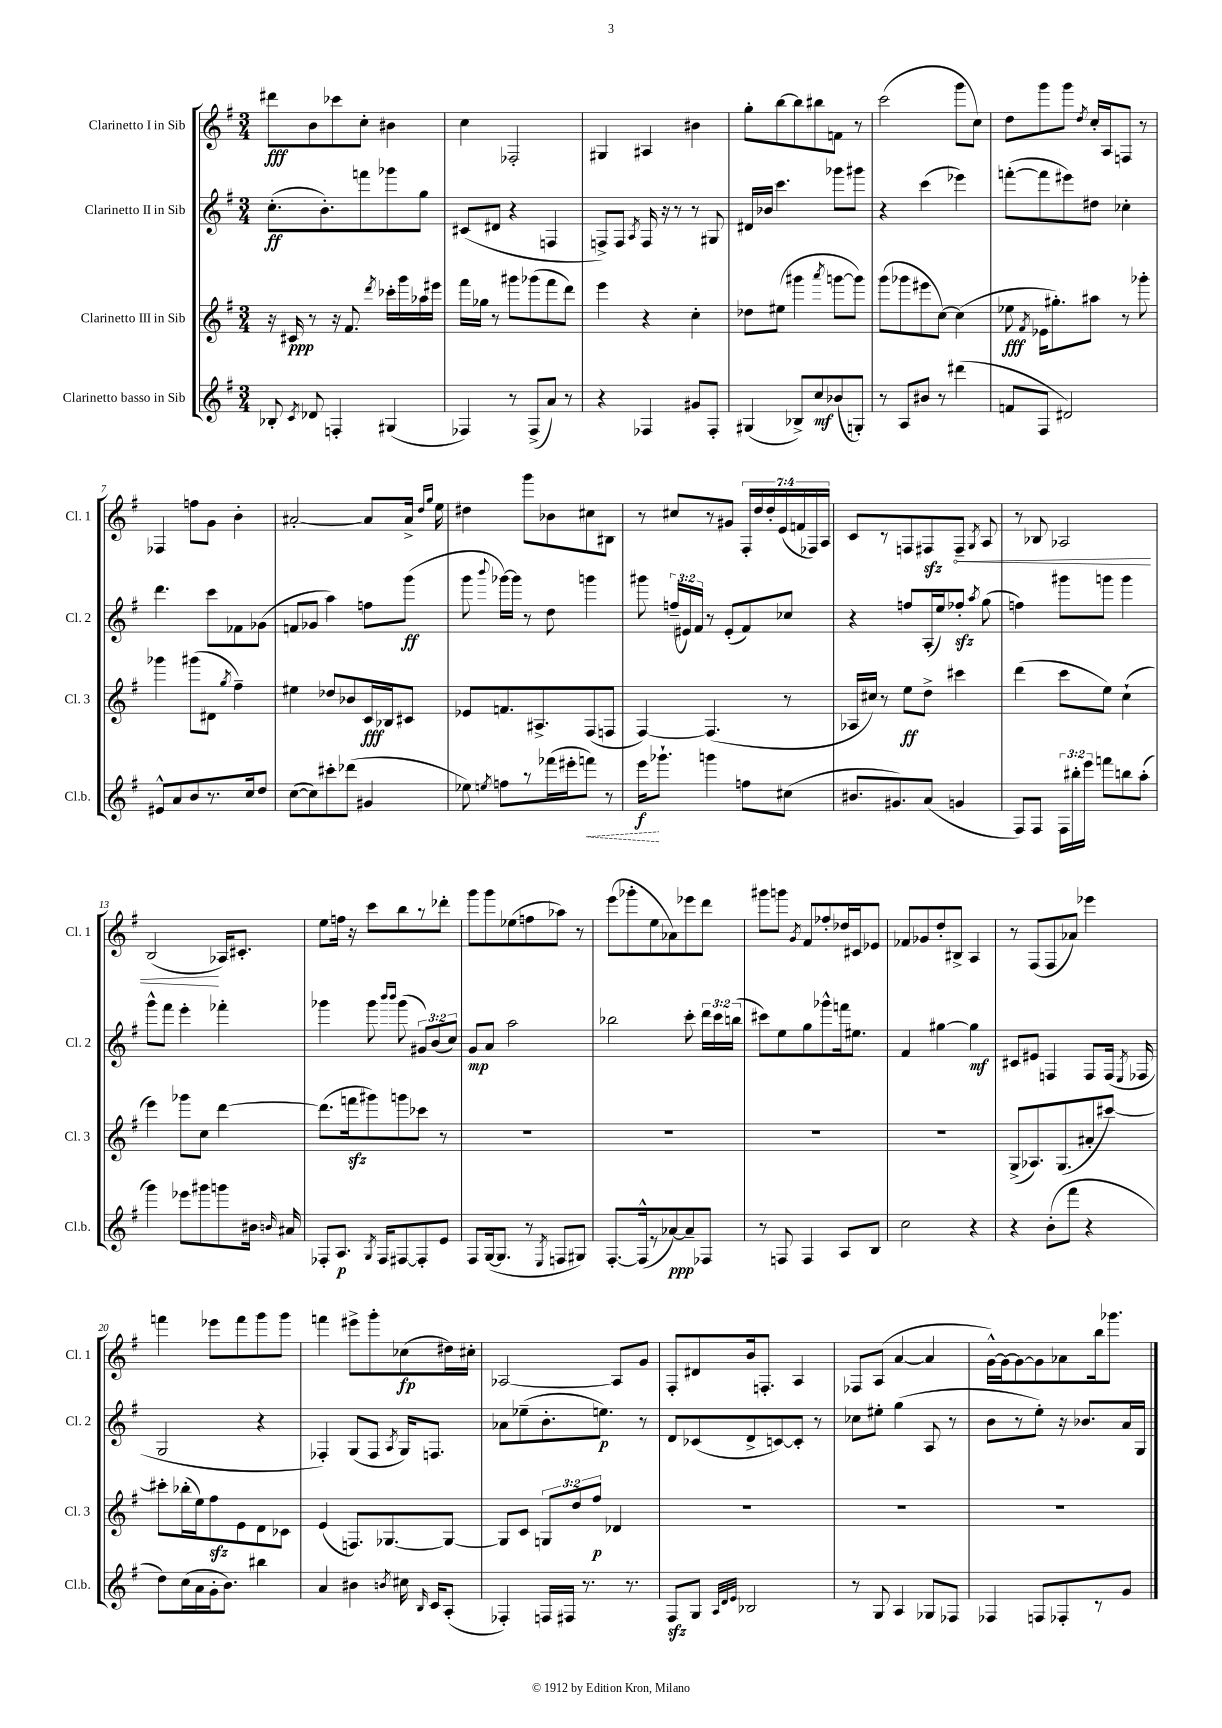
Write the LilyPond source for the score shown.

<<
\new StaffGroup <<
\new Staff = "s0" \with { instrumentName = "Clarinetto I in Sib" shortInstrumentName = "Cl. 1" } {
    \clef treble \key g \major \numericTimeSignature \time 3/4 \override Staff.TupletNumber.text = #tuplet-number::calc-fraction-text
    \autoBeamOff dis'''8[\fff b'8 ces'''8 c''8]-. bis'4 |
    c''4 fes2-. |
    gis4 ais4 bis'4 |
    g''8[-. b''8~ b''8 bis''8 f'8] r8 |
    c'''2( g'''8[ c''8]) |
    d''8[ g'''8 g'''8] \acciaccatura { d''8 } c''16[-. a16 f8] r8 |
    fes4 f''8[ g'8] b'4-. |
    ais'2~-. ais'8[ ais'16]-> \grace { d''16[ g''16] } e''16 |
    dis''4 g'''8[ bes'8 cis''8 bis8] |
    r8 cis''8[ r8 gis'8] \tuplet 7/4 { fis16[-. d''16 d''16-. e'16( f'16 fes16) a16] } |
    c'8[ r8 f8 fis8\sfz \once \override Hairpin.circled-tip = ##t fis8]--\< \acciaccatura { g8 } a8 |
    r8 bes8 aes2 |
    b2\!( aes16[) cis'8.]-. |
    e''8[ f''16] r16 c'''8[ b''8 r8 des'''8]-. |
    g'''8[ g'''8 ees''8( f''8 aes''8]) r8 |
    e'''8[( ges'''8-. e''8 aes'8) ees'''8 d'''8] |
    gis'''8[ g'''8] \acciaccatura { g'8 } fis'8[ fes''8-. des''16 cis'16 ees'8] |
    fes'8[ ges'8 d''8-. bis8]-> a4 |
    r8 fis8[( fis8 aes'8]) ees'''4 |
    f'''4 ees'''8[ f'''8 g'''8 g'''8] |
    f'''4 eis'''8[-> g'''8-. ces''8\fp( dis''16) cis''16]-. |
    aes2~ aes8[ g'8] |
    fis8[-. dis'8 b'16 f8.]-. a4 |
    fes8[ a8]( a'4~ a'4 |
    g'16[~-^) g'16~ g'8~ g'8 aes'8 b''16 ges'''8.] \bar "|." |
}
\new Staff = "s1" \with { instrumentName = "Clarinetto II in Sib" shortInstrumentName = "Cl. 2" } {
    \clef treble \key g \major \numericTimeSignature \time 3/4 \override Staff.TupletNumber.text = #tuplet-number::calc-fraction-text
    \autoBeamOff c''8.[-.\ff( b'8.-.) f'''8 ges'''8 g''8] |
    cis'8[( dis'8] r4 f4 |
    f8[->) f8] \acciaccatura { a8 } f16 r16 r8 r8 gis8 |
    dis'16[ bes'16] c'''4. ges'''8[ gis'''8] |
    r4 c'''4( ees'''4) |
    f'''8[~-.( f'''8 eis'''8) dis''8] ces''4-. |
    d'''4. c'''8[ fes'8 ges'8]( |
    f'8[ ges'8] a''4) f''8[ g'''8]\ff( |
    g'''8 \appoggiatura { b'''8 } ges'''16[~) ges'''16] r8 d''8 g'''4 |
    gis'''8 \tuplet 3/2 { f''16[--( eis'16) fis'16] } r8 eis'8[-.( fis'8) ces''8] |
    r4 f''8[ a16-.( e''16) fes''8]-.\sfz \acciaccatura { a''8 } g''8( |
    f''4) gis'''8[ g'''8] g'''4 |
    g'''8[-^ fis'''8] e'''4-. fes'''4-. |
    ges'''4 ges'''8 \grace { b'''16[ b'''16] } ges'''8( \tuplet 3/2 { gis'8[) b'8( c''8]) } |
    g'8[\mp a'8] a''2 |
    bes''2 c'''8-. \tuplet 3/2 { d'''16[ c'''16 b''16]( } |
    cis'''8[) e''8 g''8 ges'''8-^ f'''16 eis''8.] |
    fis'4 gis''4~ gis''4\mf |
    cis'8[ eis'8] f4 f8[ f16]( \acciaccatura { e8 } fes16 |
    g2 r4 |
    fes4-.) g8[( fes8] \acciaccatura { a8 } g16[) f8.] |
    aes'8[ ees''8--( b'8.-. e''8.]\p) r8 |
    d'8[ ces'8( d'8-> c'8~) c'8]-. r8 |
    ces''8[ eis''8]-. g''4( a8 r8 |
    b'8[ r8 e''8]-.) r16 bes'8.[ a'16 g16] \bar "|." |
}
\new Staff = "s2" \with { instrumentName = "Clarinetto III in Sib" shortInstrumentName = "Cl. 3" } {
    \clef treble \key g \major \numericTimeSignature \time 3/4 \override Staff.TupletNumber.text = #tuplet-number::calc-fraction-text
    \autoBeamOff r16 cis'16\ppp r8 r16 fis'8. \acciaccatura { d'''8 } ces'''16[-. g'''16 aes''16 eis'''16] |
    fis'''16[ ges''16] r8 gis'''8[ ges'''8( fis'''8 d'''8]) |
    e'''4 r4 c''4-. |
    des''8[ eis''8]( gis'''4 \acciaccatura { a'''8 } g'''8[~ g'''8]) |
    g'''8[( ges'''8 eis'''8 c''8]~) c''4( |
    ees''8\fff \acciaccatura { fis'8 } ees'16[ gis''8.-.) ais''8] r8 ges'''8-. |
    ges'''4 gis'''8[( dis'8] \acciaccatura { g''8 } fis''4--) |
    eis''4 des''8[ bes'8 c'16\fff bes16 cis'8] |
    ees'8[ f'8. ais8.-> fis8( f8] |
    fis4~) fis4.( r8 |
    aes16[ cis''16]) r8 e''8[\ff d''8]-> cis'''4 |
    d'''4( c'''8[ e''8]) c''4-!( |
    e'''4) ges'''8[ c''8] d'''4~ |
    d'''8.[( f'''16\sfz gis'''8) g'''8 ces'''8] r8 |
    R2. |
    R2. |
    R2. |
    R2. |
    g8[->( aes8.) g8.( ais'8-. cis'''8]~) |
    cis'''8[-. bes''16-.( e''16) fis''8\sfz e'8 d'8 ces'8] |
    e'4( f8.[) ges8.~ ges8]~ |
    ges8[ c'8] \tuplet 3/2 { g8[ d''8 fis''8]\p } des'4 |
    R2. |
    R2. |
    R2. \bar "|." |
}
\new Staff = "s3" \with { instrumentName = "Clarinetto basso in Sib" shortInstrumentName = "Cl.b." } {
    \clef treble \key g \major \numericTimeSignature \time 3/4 \override Staff.TupletNumber.text = #tuplet-number::calc-fraction-text
    \autoBeamOff bes8-. \acciaccatura { c'8 } des'8 f4-. gis4( |
    fes4) r8 fes8[->( a'8]) r8 |
    r4 fes4 gis'8[ fes8]-. |
    gis4( bes8[->) c''8\mf bes'8( g8]-.) |
    r8 a8[ bis'8] r8 dis'''4( |
    f'8[ fis8] dis'2) |
    eis'8[-^ a'8 b'8 r8. c''16 d''8] |
    c''8[~( c''8) cis'''8-. des'''8]( gis'4 |
    ees''8) \acciaccatura { e''8 } f''8[ r8 fes'''16( eis'''16-. \once \override Hairpin.style = #'dashed-line f'''8]\<) r8 |
    e'''16[\f\! ges'''8.]-! g'''4 f''8[ cis''8]( |
    bis'8.[ gis'8.) a'8]( g'4 |
    fis8[) fis8] \tuplet 3/2 { fis16[ bis''16-. e'''16] } f'''8[ b''8 a''8]-.( |
    g'''4) ees'''8[ gis'''8 g'''8 bis'16] \grace { b'16 } ais'16 |
    fes8[-. a8.]\p \acciaccatura { g8 } fes16[ fis8~ fis8-. e'8] |
    fis8[ g16~( g8.] r8 \acciaccatura { e8 } f8[ gis8]) |
    fis8.[~-. fis16-^( r8 aes'8~\ppp) aes'8-- fes8] |
    r8 f8 f4 a8[ b8] |
    c''2 r4 |
    r4 b'8[-.( fis'''8] r4 |
    d''8[) c''16( a'16 g'16-. b'8.]) bis''4 |
    a'4 bis'4 \acciaccatura { b'8 } cis''16 \grace { b16 } c'16[ a8]-.( |
    fes4-.) f16[ fis16] r8. r8. |
    fis8[\sfz g8] \grace { a32[ d'32 e'32] } bes2 |
    r8 g8 a4 ges8[ fes8] |
    fes4 f8[ fes8-. r8 g'8] \bar "|." |
}
>>
>>
